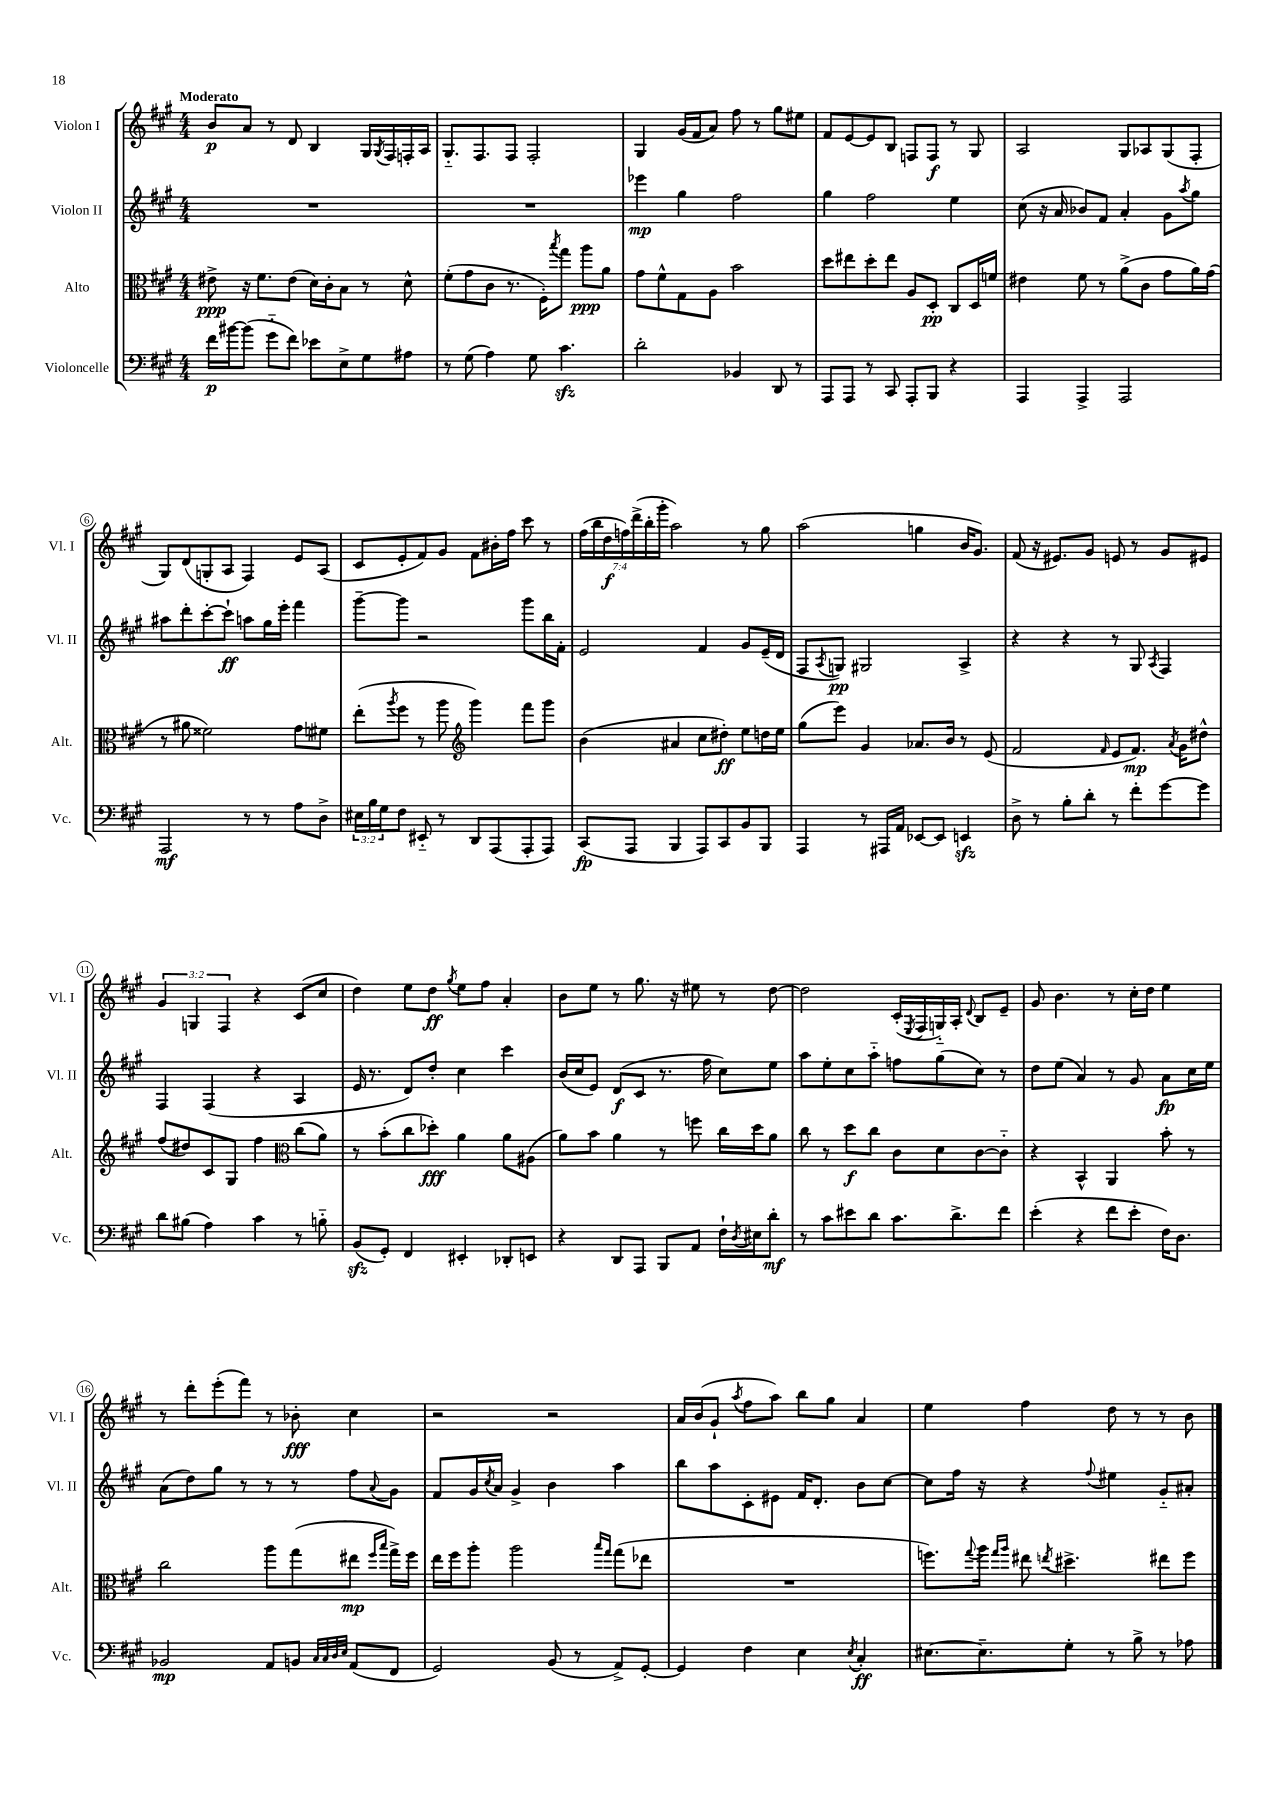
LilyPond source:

<<
\new StaffGroup <<
\new Staff = "s0" \with { instrumentName = "Violon I" shortInstrumentName = "Vl. I" } {
    \clef treble \key a \major \numericTimeSignature \time 4/4 \override Staff.TupletNumber.text = #tuplet-number::calc-fraction-text \tempo "Moderato"
    b'8\p a'8 r8 d'8 b4 gis16 \acciaccatura { gis8 } fis16 f16-. a16 |
    gis8.-_ fis8. fis8 fis2-. |
    gis4 gis'16( fis'16 a'8) fis''8 r8 gis''8 eis''8 |
    fis'8 e'8~ e'8 b8 f8 f8\f r8 gis8 |
    a2 gis8 aes8 gis8( fis8-. |
    gis8) d'8( g8-. a8 fis4) e'8 a8( |
    cis'8 e'8-. fis'8) gis'8 fis'8 bis'16-. fis''16 cis'''8 r8 |
    \tuplet 7/4 { fis''16( b''16 d''16\f f''16) d'''16->( b''16-. gis'''16-. } a''2) r8 gis''8 |
    a''2( g''4 b'16 gis'8.) |
    fis'8( r16 eis'8.) gis'8 e'8 r8 gis'8 eis'8 |
    \tuplet 3/2 { gis'4 g4 fis4 } r4 cis'8( cis''8 |
    d''4) e''8 d''8\ff \acciaccatura { gis''8 } e''8 fis''8 a'4-. |
    b'8 e''8 r8 gis''8. r16 eis''8 r8 d''8~ |
    d''2 cis'16-.( \acciaccatura { e8 } fis16 g16-_) a16-. \appoggiatura { d'8 } b8 e'8-- |
    gis'8 b'4. r8 cis''16-. d''16 e''4 |
    r8 d'''8-. e'''8-.( fis'''8) r8 bes'8-.\fff cis''4 |
    r2 r2 |
    a'16 b'16( gis'8-! \acciaccatura { a''8 } fis''8 a''8) b''8 gis''8 a'4 |
    e''4 fis''4 d''8 r8 r8 b'8 \bar "|." |
}
\new Staff = "s1" \with { instrumentName = "Violon II" shortInstrumentName = "Vl. II" } {
    \clef treble \key a \major \numericTimeSignature \time 4/4
    R1 |
    R1 |
    ees'''4\mp gis''4 fis''2 |
    gis''4 fis''2 e''4 |
    cis''8( r16 a'16 bes'8) fis'8 a'4-. gis'8 \acciaccatura { a''8 } gis''8 |
    ais''8 d'''8-. cis'''8~-. cis'''8-!\ff a''8 gis''16 e'''16-. fis'''4 |
    gis'''8~-- gis'''8 r2 gis'''8 b''16 fis'16-. |
    e'2 fis'4 gis'8 e'16--( d'16 |
    fis8 \acciaccatura { a8 } g8\pp) gis2 a4-> |
    r4 r4 r8 gis8 \acciaccatura { a8 } fis4 |
    fis4 fis4( r4 a4 |
    e'16 r8. d'8) d''8-. cis''4 cis'''4 |
    b'16( cis''16 e'8) d'8\f( cis'8 r8. fis''16 cis''8) e''8 |
    a''8 e''8-. cis''8 a''8-_ f''8 gis''8( cis''8) r8 |
    d''8 e''8( a'4) r8 gis'8 a'8\fp cis''16 e''16 |
    a'8( d''8) gis''8 r8 r8 r8 fis''8 \appoggiatura { a'8 } gis'8 |
    fis'8 gis'16 \acciaccatura { cis''8 } a'16 gis'4-> b'4 a''4 |
    b''8 a''8 cis'8-. eis'8 fis'16 d'8.-. b'8 cis''8~ |
    cis''8 fis''16 r16 r4 \appoggiatura { fis''8 } eis''4 gis'8-_ ais'8-. \bar "|." |
}
\new Staff = "s2" \with { instrumentName = "Alto" shortInstrumentName = "Alt." } {
    \clef alto \key a \major \numericTimeSignature \time 4/4
    eis'8->\ppp r16 fis'8. eis'8( d'16) cis'16-. b8 r8 d'8-^ |
    fis'8-.( gis'8 cis'8 r8. fis16-.) \acciaccatura { b''8 } gis''8 a''8\ppp a'8 |
    gis'8 fis'8-^ gis8 a8 b'2 |
    d''8 eis''8 d''8-. eis''8 a8 d8-.\pp cis8 d16 f'16 |
    eis'4 fis'8 r8 a'8->( cis'8 gis'8 a'16) gis'16( |
    r8 ais'8 fisis'2) gis'8 fis'8 |
    e''8-.( \acciaccatura { a''8 } fis''8 r8 a''8 \clef treble gis'''4) fis'''8 gis'''8 |
    b'4( ais'4 cis''8 dis''8-.\ff) e''8 d''16 e''16 |
    gis''8( e'''8) gis'4 aes'8. b'16 r8 e'8( |
    fis'2 \grace { fis'16 } e'8 fis'8.\mp) \acciaccatura { a'8 } gis'16 dis''8-^ |
    fis''8( dis''8) cis'8 gis8 fis''4 \clef alto cis''8( a'8) |
    r8 b'8-.( cis''8 des''8-.\fff) a'4 a'8 ais8( |
    a'8) b'8 a'4 r8 f''8 cis''16 d''16 a'8 |
    cis''8 r8 d''8\f cis''8 cis'8 d'8 cis'8~ cis'8-_ |
    r4 b,4-^ a,4 b'8-. r8 |
    cis''2 a''8 gis''8( eis''8\mp \grace { fis''16 b''16 } gis''16->) fis''16 |
    e''16 fis''16 a''8-. a''2 \grace { b''16 gis''16 } gis''8( ees''8 |
    R1 |
    f''8.) \appoggiatura { gis''8 } a''16 \grace { gis''16 a''16 } eis''8 \acciaccatura { e''8 } dis''4.-> eis''8 f''8 \bar "|." |
}
\new Staff = "s3" \with { instrumentName = "Violoncelle" shortInstrumentName = "Vc." } {
    \clef bass \key a \major \numericTimeSignature \time 4/4 \override Staff.TupletNumber.text = #tuplet-number::calc-fraction-text
    fis'16\p bis'16~ bis'8( gis'8-_ fis'8) ees'8 e8-> gis8 ais8 |
    r8 gis8( a4) gis8 cis'4.\sfz |
    d'2-. bes,4 d,8 r8 |
    a,,8 a,,8 r8 cis,8 a,,8-. b,,8 r4 |
    a,,4 a,,4-> a,,2 |
    a,,2\mf r8 r8 a8 d8-> |
    \tuplet 3/2 { eis16 b16 gis16 } fis8 eis,8-_ r8 d,8 a,,8( a,,8-. a,,8) |
    cis,8\fp( a,,8 b,,4 a,,8) cis,8 b,8 b,,8 |
    a,,4 r8 ais,,16 a,16 ees,8~ ees,8 e,4\sfz |
    d8-> r8 b8-. d'8-. r8 fis'8-. gis'8~ gis'8 |
    d'8 bis8( a4) cis'4 r8 b8-_ |
    b,8\sfz( gis,8-.) fis,4 eis,4-. des,8-. e,8 |
    r4 d,8 a,,8 b,,8 a,8 fis16-! \acciaccatura { d8 } eis16 d'8-.\mf |
    r8 cis'8 eis'8 d'8 cis'8. d'8.-> fis'8 |
    e'4-.( r4 fis'8 e'8-. fis16) d8. |
    bes,2\mp a,8 b,8 \grace { cis32 cis32 d32 e32 } a,8( fis,8 |
    gis,2) b,8( r8 a,8->) gis,8~-. |
    gis,4 fis4 e4 \acciaccatura { e8 } cis4-.\ff |
    eis8.~ eis8.-- gis8-. r8 b8-> r8 aes8 \bar "|." |
}
>>
>>
\layout { \context { \Score \override BarNumber.stencil = #(make-stencil-circler 0.1 0.3 ly:text-interface::print) } }
